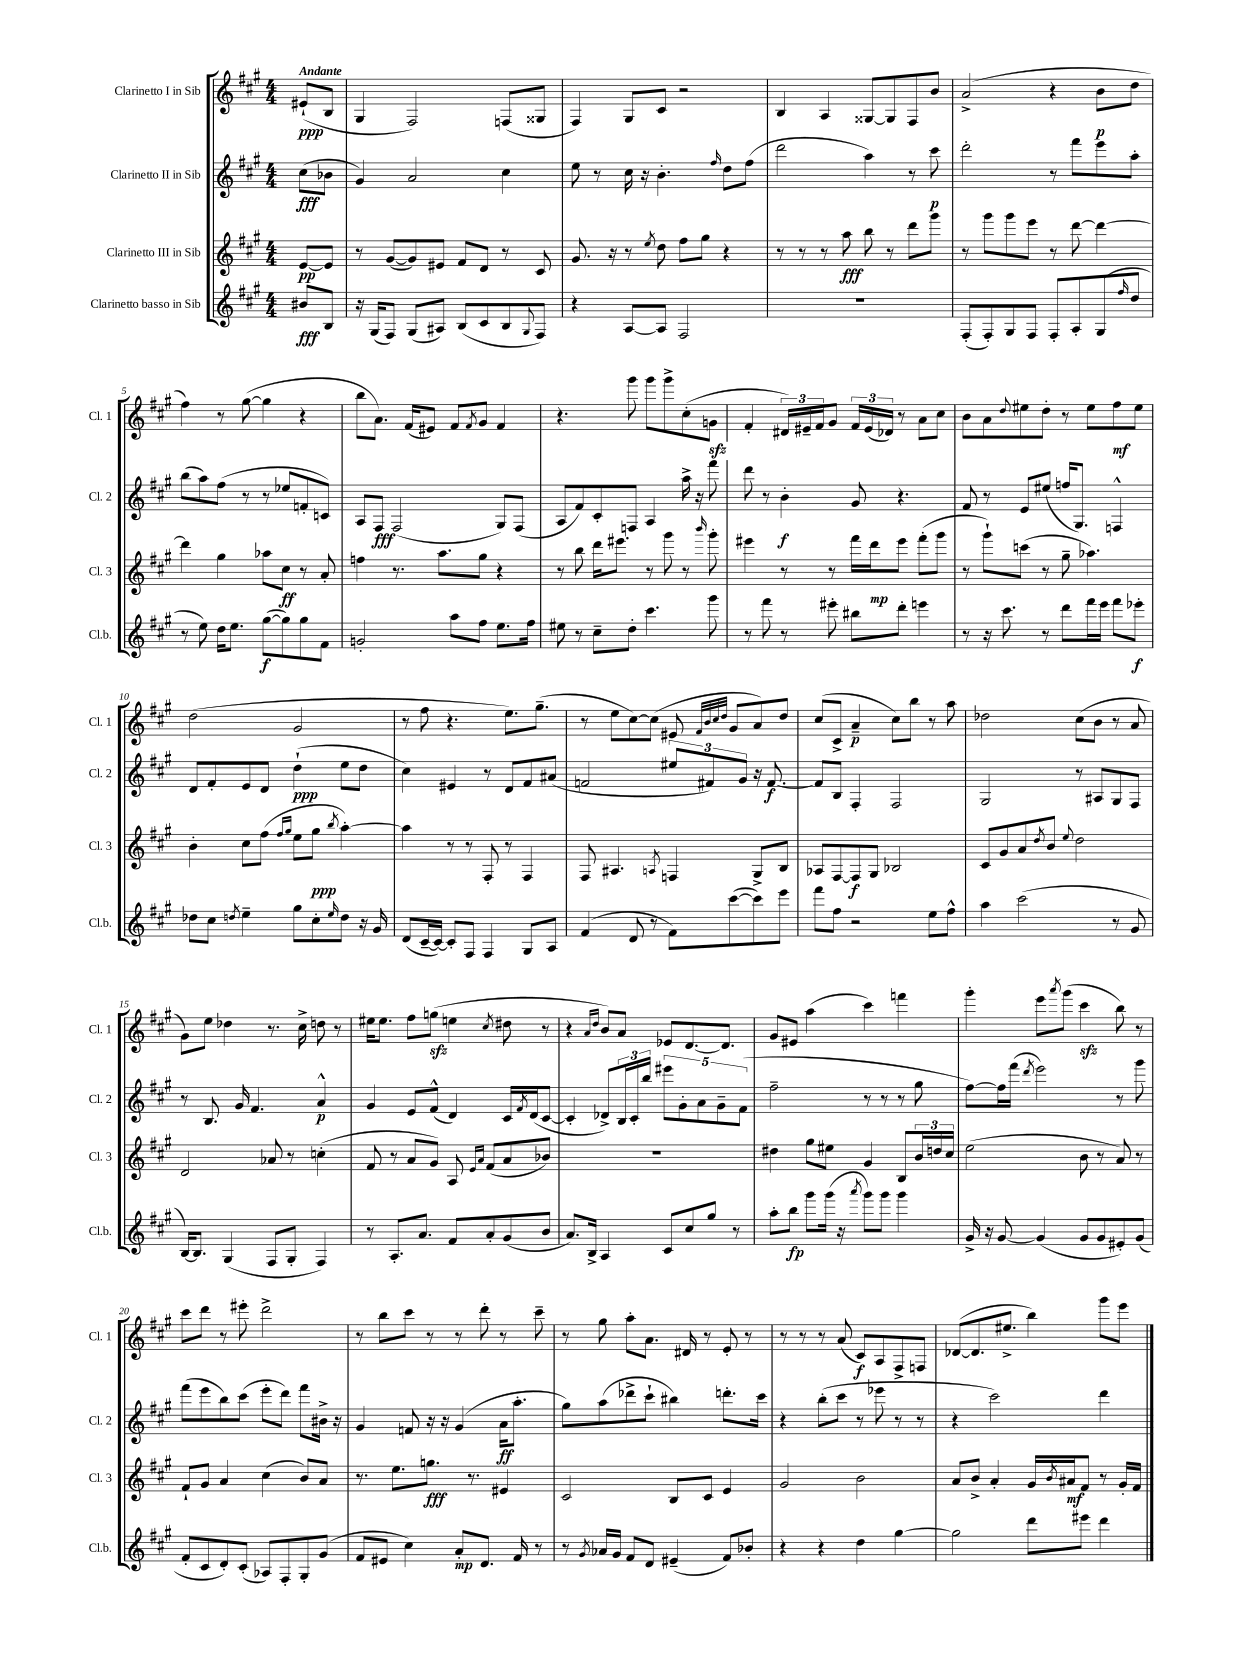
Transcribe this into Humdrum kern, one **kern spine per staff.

**kern	**kern	**kern	**kern
*staff4	*staff3	*staff2	*staff1
*clefG2	*clefG2	*clefG2	*clefG2
*k[f#c#g#]	*k[f#c#g#]	*k[f#c#g#]	*k[f#c#g#]
*M4/4	*M4/4	*M4/4	*M4/4
8b#	[8e	(8cc#	(8e#`
8B	8e]	8b-	8B
=	=	=	=
16r	8r	4g#)	4G#
(16G#	.	.	.
8F#)	([8g#	.	.
(8G#	8g#])	2a	2F#)
8A#)	8e#	.	.
(8B	8f#	.	.
8c#	8d	.	.
8B	8r	4cc#	(8F
8qqG#	.	.	.
8F#)	8c#	.	8G##
=	=	=	=
4r	8.g#	8ee	4F#)
.	.	8r	.
.	16r	.	.
[8A	8r	16cc#	8G#
.	.	16r	.
.	8qee	.	.
8A]	8dd	4.b'	8c#
2F#	8ff#	.	2r
.	8gg#	.	.
.	.	16qqff#	.
.	4r	8dd	.
.	.	(8ff#	.
=	=	=	=
1r	8r	2ddd	4B
.	8r	.	.
.	8r	.	4A
.	8aa	.	.
.	8bb	4aa)	[8G##
.	8r	.	8G##]
.	8ddd	8r	8F#
.	8ggg#	8ccc#	8b
=	=	=	=
(8F#'	8r	2ddd'	(2a^
8F#')	8ggg#	.	.
8G#	8ggg#	.	.
8F#	8eee	.	.
8F#'	8r	8r	4r
8A'	[8ddd	8fff#	.
(8G#	4ddd_	8eee	8b
16qqff#	.	.	.
8dd	.	8aa'	8dd
=	=	=	=
8r	4ddd]	(8bb	4ff#)
8ee)	.	8aa)	.
16dd	4gg#	(8ff#	8r
8.ee	.	.	.
.	.	8r	([8gg#
([8gg#	8aa-	8r	4gg#]
8gg#])	8cc#	8ee-	.
8gg#	8r	8f'	4r
8f#	8a'	8c)	.
=	=	=	=
2g'	4ff	8A	8bb
.	.	8F#	8.a)
.	8.r	(2F#	.
.	.	.	(16f#
.	.	.	8e#)
.	8.aa	.	.
8aa	.	.	8f#
.	.	.	8qf#
8ff#	8gg#	.	8g#
8.ee	4r	8G#)	4f#
.	.	(8F#	.
16ff#	.	.	.
=	=	=	=
8ee#	8r	8A	4.r
8r	8bb	8f#)	.
8cc#~	16ddd	8c#'	.
.	8.eee#	.	.
8dd'	.	8F	8ggg#
4.ccc#	8r	4A	8ggg#
.	8ggg#	.	8ggg#^
.	8r	16aa^	(8cc#'
.	.	16r	.
.	16qqbbb	.	.
8ggg#	8ggg#'	8fff#	8g
=	=	=	=
8r	4eee#	8ddd	4f#'
8fff#	.	8r	.
8r	8r	4b'	24d#)
.	.	.	24e#~
.	.	.	24f#
8eee#'	8r	.	8g#
8bb#	16fff#	8g#	24f#
.	.	.	(24e#
.	16ddd	.	.
.	.	.	24d-)
8ddd'	8eee#	4.r	8r
4eee	(8fff#'	.	8a
.	8ggg#	.	8cc#
=	=	=	=
8r	8r	8f#	8b
16r	8ggg#`)	8r	8a
8.ccc#	.	.	.
.	.	.	8qqdd
.	(8ccc	8e	8ee#
8r	8r	(8ee#	8dd'
8ddd	8gg#~	16ff	8r
.	.	8.G#)	.
16fff#	4.aa-)	.	8ee#
16eee	.	.	.
8fff#	.	4F^^	8ff#
8eee-'	.	.	8ee#
=	=	=	=
8dd-	4b'	8d	(2dd
8cc#	.	8f#'	.
8qdd	.	.	.
4ee~	8cc#	8e	.
.	(8ff#	8d	.
.	16qqff#	.	.
.	16qqgg#	.	.
8gg#	8ee	(4dd`	2g#
8cc#'	8gg#	.	.
16qqee	8qbb	.	.
8dd	[4aa')	8ee	.
16r	.	8dd	.
16g#	.	.	.
=	=	=	=
(8d	4aa]	4cc#)	8r
[16c#~	.	.	8ff#
16c#_)	.	.	.
8c#']	8r	4e#	4.r
8F#	8r	.	.
4F#	8F#'	8r	.
.	8r	8d	8.ee)
8G#	4F#	8f#	.
.	.	.	(8.gg#~
8A	.	(8a#	.
=	=	=	=
(4f#	8F#	2f	8r
.	4.A#	.	8ee
8d	.	.	[8cc#)
8r	.	.	(8cc#]
.	8qA	.	.
8f#)	4F	12ee#	8e#
.	.	12f#)	.
.	.	.	32qqf#
.	.	.	32qqb
.	.	.	32qqcc#
.	.	.	32qqdd
([8ccc#	.	.	8g#
.	.	12g#	.
8ccc#])	8G#^	16r	8a)
.	.	[8.f#	.
8eee	8B	.	8dd
=	=	=	=
8fff#	8A-	8f#]	(8cc#
8ff#	[8F#	8B	8c#^
2r	8F#]	4F#'	4a~
.	8G#	.	.
.	2B-	2F#	8cc#)
.	.	.	8bb
8ee	.	.	8r
8ff#^^	.	.	8aa
=	=	=	=
4aa	8c#	2G#	2dd-
.	8g#	.	.
(2ccc#	8a	.	.
.	8qdd	.	.
.	8b	.	.
.	8qqee	.	.
.	2dd	8r	(8cc#
.	.	8A#	8b
8r	.	8G#	8r
8g#	.	8F#	8a
=	=	=	=
[16B)	2d	8r	8g#)
8.B]	.	.	.
.	.	8.B	8ee
(4G#	.	.	4dd-
.	.	16g#	.
.	.	4.f#	.
8F#	8a-	.	8.r
8G#'	8r	.	.
.	.	.	16cc#^
4F#)	(4cc'	4a^^	8dd
.	.	.	8r
=	=	=	=
8r	8f#	4g#	16ee#
.	.	.	8.ee#
8.A'	8r	.	.
.	8a	8e	8ff#
8.a	.	.	.
.	8g#)	(8f#^^	(8gg
8f#	8A	4d)	4ee
.	16qqe	.	.
.	16qqa	.	.
8a'	(8f#	.	.
.	.	.	8qcc#
(8g#	8a	16c#	8dd#
.	.	8qf#	.
.	.	(16d	.
8b	8b-)	[8c#	8r
=	=	=	=
8.a)	1r	4c#']	4r
16B^	.	.	.
.	.	.	16qqa
.	.	.	16qqdd
4A	.	8d-^)	8b)
.	.	24B	8a
.	.	24c#'	.
.	.	24bb	.
8c#	.	10eee#	8e-
.	.	10g#'	.
8cc#	.	.	[8.d
.	.	10a	.
8gg#	.	.	.
.	.	10g#~	.
.	.	.	8.d]
8r	.	.	.
.	.	(10f#	.
=	=	=	=
8aa'	4dd#	2ff#~	8g#
8bb	.	.	8e#
8ggg#	8gg#	.	(4aa
(16ggg#	8ee#	.	.
16r	.	.	.
8qaaa	.	.	.
8ggg#)	4g#	8r	4ccc#)
8ggg#	.	8r	.
4ggg#	8B	8r	4fff
.	24b	8gg#	.
.	24dd	.	.
.	24cc#	.	.
=	=	=	=
16g#^	(2ee	[8ff#)	4ggg#'
16r	.	.	.
[8g#	.	16ff#]	.
.	.	(16fff#	.
.	.	8qddd	.
(4g#]	.	2eee)	8eee
.	.	.	8qaaa
.	.	.	(8ggg#
8g#	8b	.	4ccc#
8g#	8r	.	.
8e#')	8a)	8r	8bb)
(8g#	8r	8ggg#	8r
=	=	=	=
8f#'	8f#`	(8fff#	8ccc#
8c#	8g#	8eee	8ddd
8d')	4a	8bb)	8r
(8c#'	.	(8ccc#	8eee#'
8A-)	(4cc#	8eee'	2ddd^
8F#'	.	8ddd)	.
8G#'	8b)	8fff#	.
(8g#	8a	16b#^	.
.	.	16r	.
=	=	=	=
8f#	8.r	4g#	8r
8e#	.	.	8bb
.	8.ee	.	.
4cc#)	.	8f	8ccc#
.	8.gg	16r	8r
.	.	16r	.
8a'	.	(4g#	8r
.	8.r	.	.
8.d	.	.	8ddd'
.	4e#	16a	8r
16f#	.	8.aa'	.
8r	.	.	8ccc#~
=	=	=	=
8r	2c#	8gg#)	8r
8qg#	.	.	.
16a-	.	(8aa	8gg#
16g#	.	.	.
8f#	.	8ddd-^	8aa'
8d	.	8ccc#`	8.a
(4e#~	8B	4bb#)	.
.	.	.	16d#
.	8c#	.	8r
8f#)	4e	8.ddd'	8e'
8b-'	.	.	8r
.	.	16ccc#	.
=	=	=	=
4r	2g#	4r	8r
.	.	.	8r
4r	.	(8bb'	8r
.	.	8ccc#	(8a
4dd	2b	8r	8c#)
.	.	8eee-	8A
[4gg#	.	8r	8F#^
.	.	8r	8F
=	=	=	=
2gg#]	8a	4r	([8d-
.	8b^	.	8.d-]
.	4a'	2ccc#)	.
.	.	.	8.ee#^
8ddd	16g#	.	4bb)
.	8qb	.	.
.	16a#	.	.
8eee#	8f#	.	.
4ddd	8r	4ddd	8ggg#
.	16g#'	.	8eee
.	16f#	.	.
==	==	==	==
*-	*-	*-	*-
